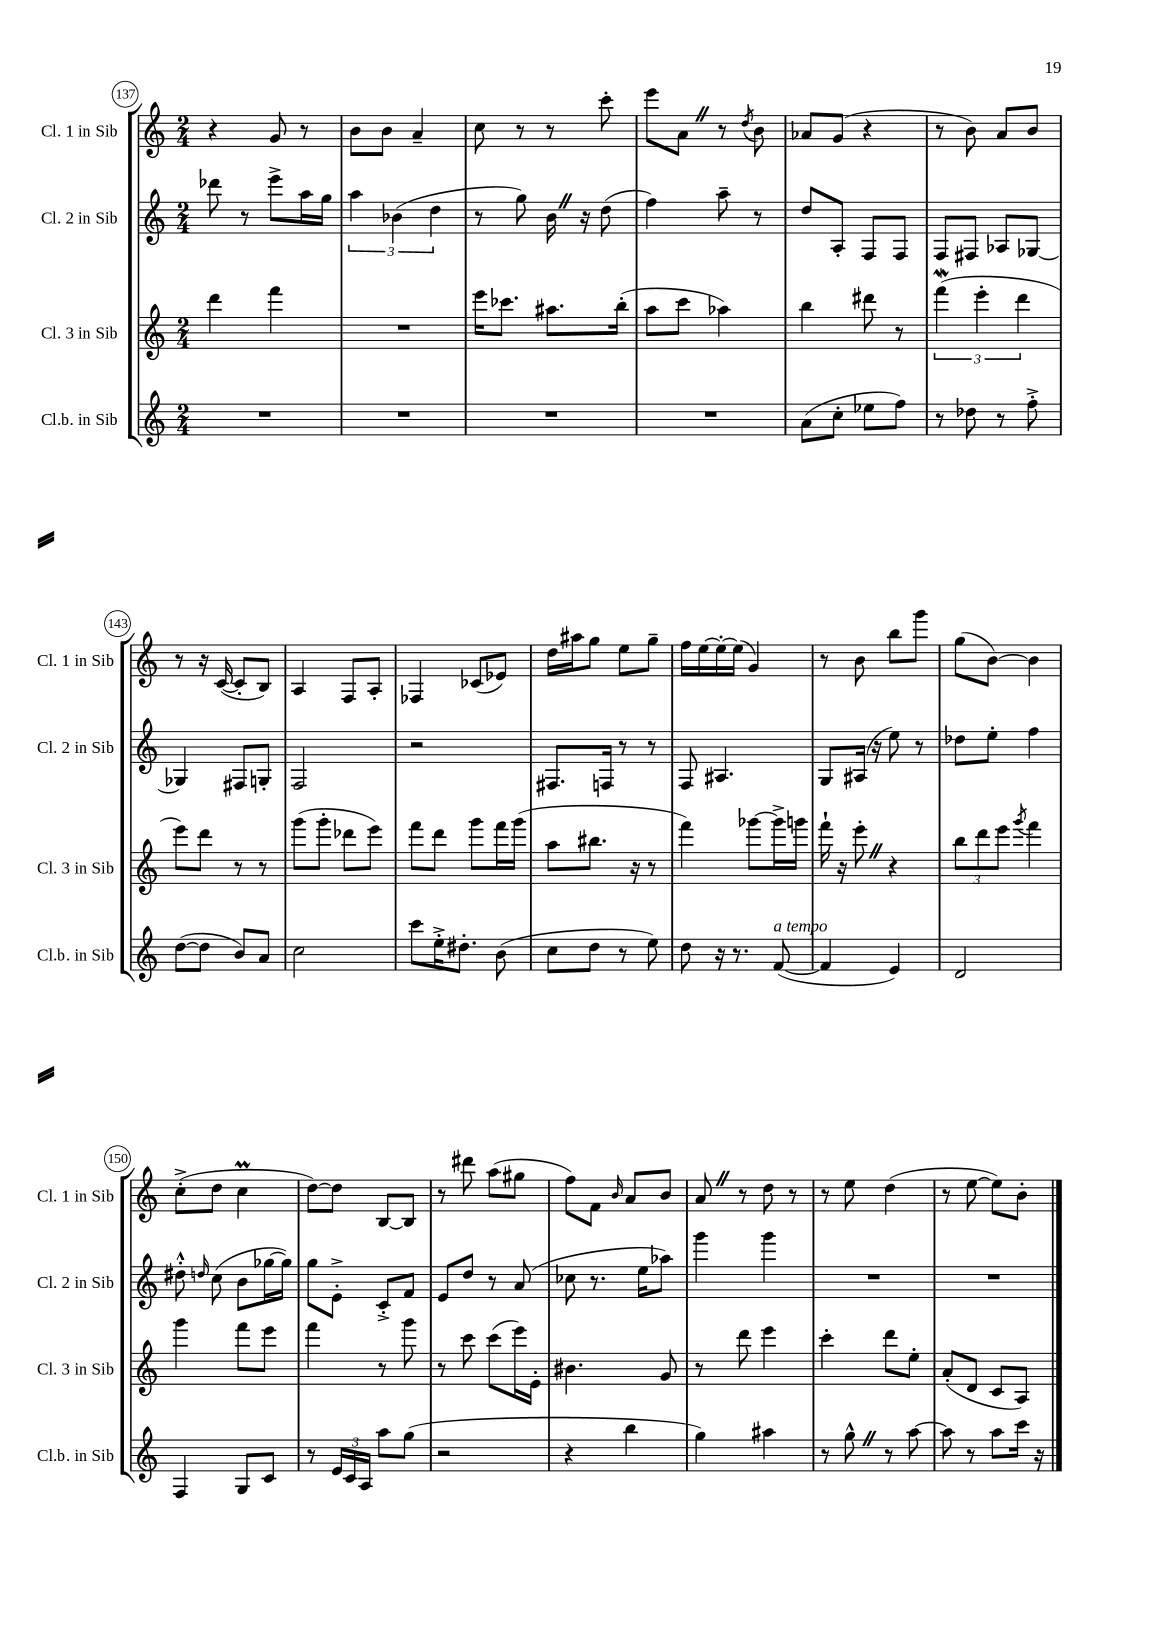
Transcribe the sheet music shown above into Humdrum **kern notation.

**kern	**kern	**kern	**kern
*part4	*part3	*part2	*part1
*staff4	*staff3	*staff2	*staff1
*I"Cl.b. in Sib	*I"Cl. 3 in Sib	*I"Cl. 2 in Sib	*I"Cl. 1 in Sib
*I'Cl.b. in Sib	*I'Cl. 3 in Sib	*I'Cl. 2 in Sib	*I'Cl. 1 in Sib
*clefG2	*clefG2	*clefG2	*clefG2
*k[]	*k[]	*k[]	*k[]
*M2/4	*M2/4	*M2/4	*M2/4
=137	=137	=137	=137
2r	4ddd\	8ddd-X\	4r
.	.	8r	.
.	4fff\	8eee^\L	8g/
.	.	16aa\L	8r
.	.	16gg\JJ	.
=138	=138	=138	=138
2r	2r	6aa\	8b\L
.	.	.	8b\J
.	.	(6b-X\	.
.	.	.	4a~/
.	.	6dd\	.
=139	=139	=139	=139
2r	16eee\KL	8r	8cc\
.	8.ccc-X\J	.	.
.	.	8gg\)	8r
.	8.aa#X\L	16bZ\	8r
.	.	16r	.
.	.	(8dd\	8ccc'\
.	(16bb'\Jk	.	.
=140	=140	=140	=140
2r	8aa\L	4ff\)	8eee\L
.	8ccc\J	.	8aZ\J
.	4aa-X\)	8aa~\	8r
.	.	.	8qdd/
.	.	8r	8b\
=141	=141	=141	=141
(8a\L	4bb\	8dd/L	8a-X/L
8cc'\J	.	8A'/J	(8g/J
8ee-X\L	8ddd#X\	8F/L	4r
8ff\J)	8r	8F/J	.
=142	=142	=142	=142
8r	(6fffw\	8F/L	8r
8dd-X\	.	8F#X/J	8b\)
.	6eee'\	.	.
8r	.	8A-X/L	8a/L
.	6ddd\	.	.
8ff'^\	.	[8G-X/J	8b/J
!!LO:LB:g=z
=143	=143	=143	=143
([8dd\L	8eee\L)	4G-X/]	8r
8dd\J]	8ddd\J	.	16r
.	.	.	([16c/
8b/L)	8r	8F#X/L	8c'/L]
8a/J	8r	8Gn'/J	8B/J)
=144	=144	=144	=144
2cc\	(8ggg\L	2F/	4A/
.	8ggg'\J	.	.
.	8ddd-X\L	.	8F/L
.	8eee\J)	.	8A'/J
=145	=145	=145	=145
8ccc\L	8fff\L	2r	4F-X/
16ee'^\K	8ddd\J	.	.
8.dd#X'\J	.	.	.
.	8ggg\L	.	(8c-X/L
(8b\	16fff\L	.	8e-X/J)
.	(16ggg\JJ	.	.
=146	=146	=146	=146
8cc\L	8aa\L	8.F#X/L	16dd\LL
.	.	.	16aa#X\J
8dd\J	8.bb#X\J	.	8gg\J
.	.	16Fn/Jk	.
8r	.	8r	8ee\L
.	16r	.	.
8ee\)	8r	8r	8gg~\J
=147	=147	=147	=147
8dd\	4fff\)	8F/	16ff\LL
.	.	.	[16ee\
16r	.	4.A#X/	16ee'\_
8.r	.	.	(16ee\JJ]
.	[8ggg-X\L	.	4g/)
!LO:TX:a:i:t=a tempo	!	!	!
([8f/	16ggg-^\L]	.	.
.	16gggn\JJ	.	.
=148	=148	=148	=148
4f/]	16fff`\	8G/L	8r
.	16r	.	.
.	8eee'Z\	(16A#X/Jk	8b\
.	.	16r	.
4e/)	4r	8ee\)	8bb\L
.	.	8r	8ggg\J
=149	=149	=149	=149
2d/	12bb\L	8dd-X\L	(8gg\L
.	12ddd\	.	.
.	.	8ee'\J	[8b\J)
.	12eee\J	.	.
.	8qggg/	.	.
.	4fff\	4ff\	4b\]
!!LO:LB:g=z
=150	=150	=150	=150
4F/	4ggg\	8dd#X'^^\	(8cc'^\L
.	.	16qqddn/	.
.	.	(8cc\	8dd\J
8G/L	8fff\L	8b\L	4ccM\
8c/J	8eee\J	[16gg-X\L	.
.	.	16gg-\JJ])	.
=151	=151	=151	=151
8r	4fff\	8gg\L	[8dd\L)
24e/LL	.	8e'^\J	8dd\J]
24c/	.	.	.
24A/JJ	.	.	.
8aa\L	8r	8c'^/L	[8B/L
(8gg\J	8ggg\	8f/J	8B/J]
=152	=152	=152	=152
2r	8r	8e/L	8r
.	8ccc\	8dd/J	8ddd#X\
.	(8ccc\L	8r	(8aa\L
.	16eee\L)	(8a/	8gg#X\J
.	16e'\JJ	.	.
=153	=153	=153	=153
4r	4.b#X\	8cc-X\	8ff\L)
.	.	8.r	8f\J
.	.	.	16qqb/
4bb\	.	.	8a/L
.	.	16ee\KL	.
.	8g/	8aa-X\J)	8b/J
=154	=154	=154	=154
4gg\)	8r	4ggg\	8aZ/
.	8ddd\	.	8r
4aa#X\	4eee\	4ggg\	8dd\
.	.	.	8r
=155	=155	=155	=155
8r	4ccc'\	2r	8r
8gg^^Z\	.	.	8ee\
8r	8ddd\L	.	(4dd\
[8aa\	8ee'\J	.	.
=156	=156	=156	=156
8aa\]	(8a'/L	2r	8r
8r	8d/J	.	[8ee\
8aa\L	8c/L	.	8ee\L])
16ccc\Jk	8A/J)	.	8b'\J
16r	.	.	.
==	==	==	==
*-	*-	*-	*-
